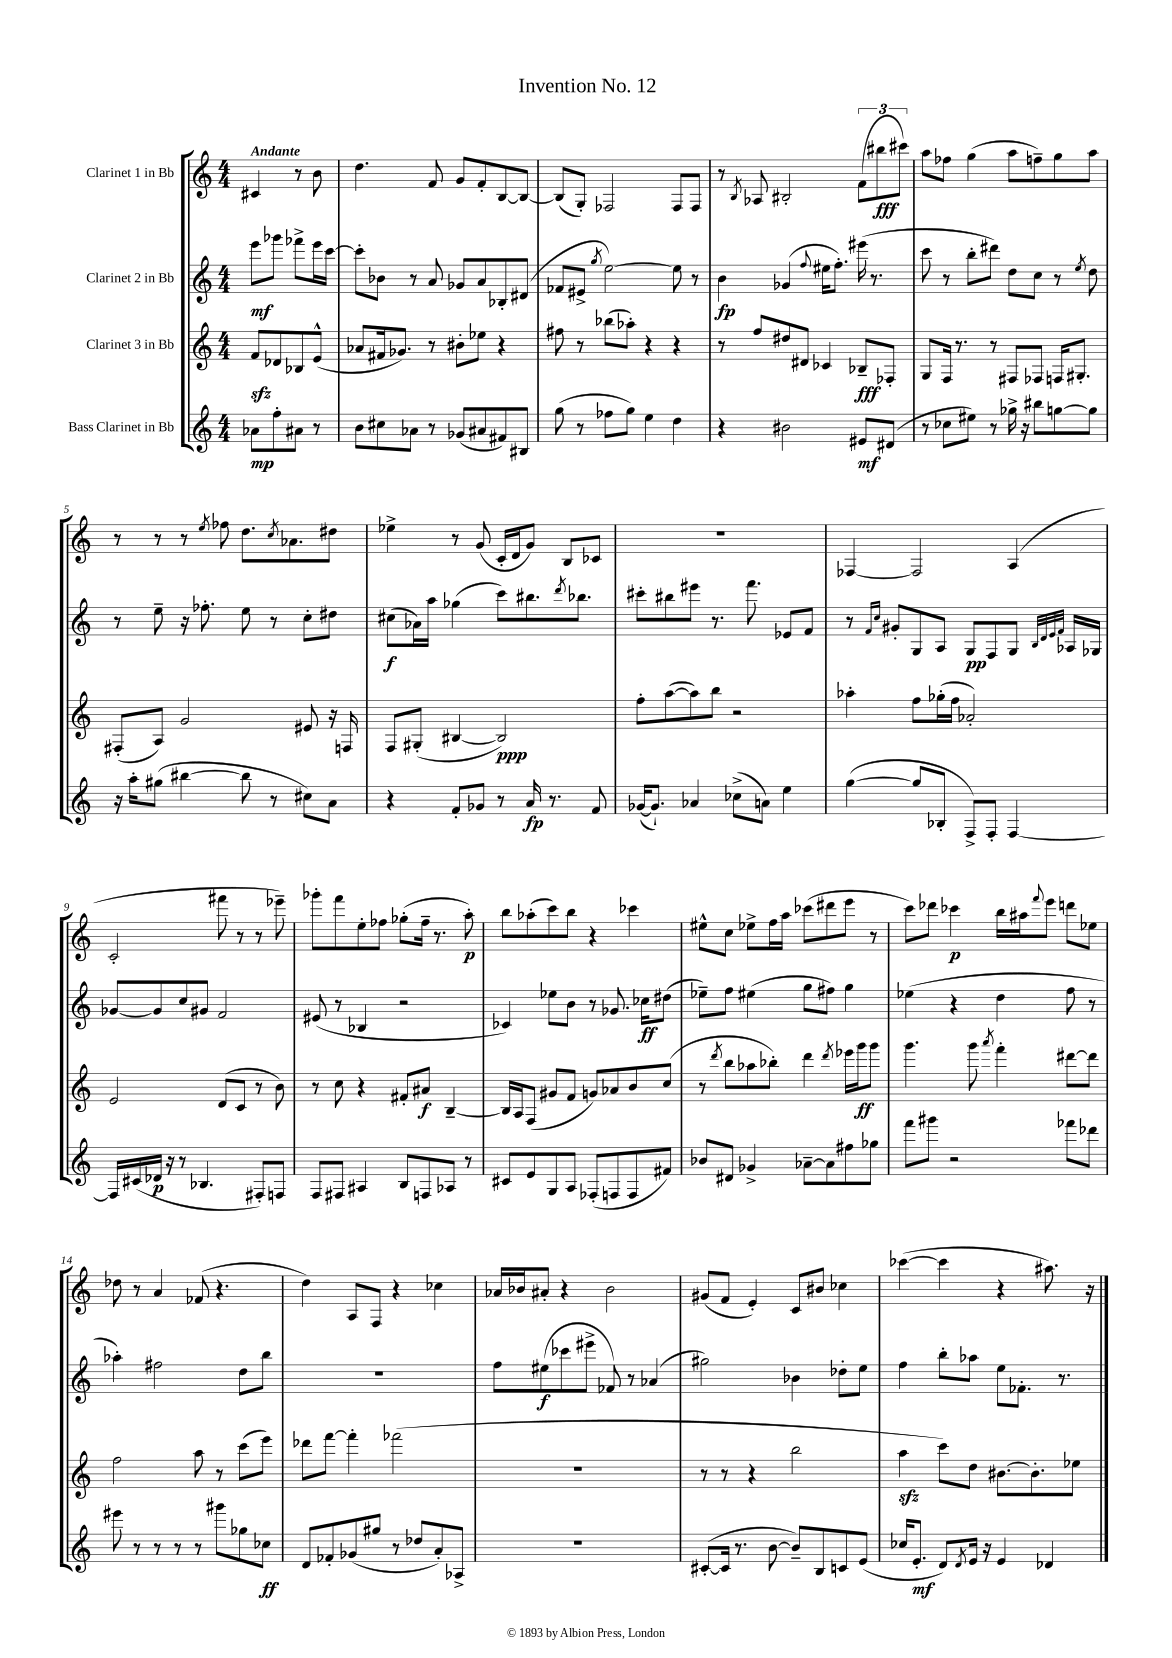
\header { title = "Invention No. 12" }
<<
\new StaffGroup <<
\new Staff = "s0" \with { instrumentName = "Clarinet 1 in Bb" } {
    \clef treble \key c \major \numericTimeSignature \time 4/4 \partial 2 \tempo "Andante"
    cis'4 r8 b'8 |
    d''4. f'8 g'8 f'8-. b8~ b8~ |
    b8( g8-.) fes2 fes8 fes8 |
    r8 \acciaccatura { b8 } aes8 bis2-. \tuplet 3/2 { f'8( bis''8\fff cis'''8) } |
    a''8 fes''8 g''4( a''8 f''8--) g''8 a''8 |
    r8 r8 r8 \acciaccatura { e''8 } fes''8 d''8. \acciaccatura { c''8 } aes'8. dis''8 |
    ees''4-> r8 g'8( c'16-. d'16 g'8) b8 ces'8 |
    R1 |
    fes4~ fes2 a4( |
    c'2-. fis'''8 r8 r8 ees'''8--) |
    ges'''8-. f'''8 e''8-. fes''8 ges''8-.( fes''16-- r8. a''8-.\p) |
    b''8 aes''8-.( c'''8) b''8 r4 ces'''4 |
    eis''8-^ c''8 ees''8-> f''16 a''16 ces'''8( dis'''8 e'''8 r8 |
    c'''8) des'''8 ces'''4\p b''16 ais''16 \appoggiatura { f'''8 } e'''8 d'''8 ees''8 |
    des''8 r8 a'4 fes'8( r4. |
    d''4) a8 f8 r4 ces''4 |
    aes'16 bes'16 ais'8-. r4 bes'2 |
    gis'8( f'8 e'4-.) c'8 bis'8 ces''4 |
    ces'''4~( ces'''4 r4 ais''8.) r16 \bar "|." |
}
\new Staff = "s1" \with { instrumentName = "Clarinet 2 in Bb" } {
    \clef treble \key c \major \numericTimeSignature \time 4/4 \partial 2
    e'''8\mf ges'''8 fes'''8-> e'''16 c'''16~ |
    c'''8-. bes'8 r8 a'8 ges'8 a'8 bes8-. dis'8( |
    fes'8 eis'8-> \acciaccatura { g''8 } e''2~) e''8 r8 |
    b'4\fp ges'4( \appoggiatura { f''8 } eis''16 f''8.-.) eis'''16( r8. |
    c'''8 r8 b''8-. dis'''8) d''8 c''8 r8 \acciaccatura { e''8 } d''8 |
    r8 e''8-- r16 fes''8.-. e''8 r8 c''8-. dis''8 |
    cis''8\f( aes'16) a''16 ges''4( c'''8) bis''8. \acciaccatura { d'''8 } bes''8. |
    cis'''8-. bis''8 eis'''8 r8. f'''8. ees'8 f'8 |
    r8 \grace { f'16 c''16 } gis'8-. g8 a8 g8\pp f8 g8 \grace { b32 d'32 e'32 f'32 } aes16 ges16 |
    ges'8~ ges'8 c''8 gis'8 f'2 |
    eis'8( r8 bes4 r2 |
    ces'4) ees''8 b'8 r8 ges'8. ces''16\ff dis''8( |
    ees''8--) f''8 eis''4( g''8 fis''8) g''4 |
    ees''4( r4 d''4 f''8 r8 |
    aes''4-.) fis''2 d''8 b''8 |
    R1 |
    f''8 eis''8\f( ces'''8 eis'''8-> fes'8) r8 aes'4( |
    gis''2) bes'4 des''8-. e''8 |
    f''4 b''8-. aes''8 e''8 fes'8.-. r8. \bar "|." |
}
\new Staff = "s2" \with { instrumentName = "Clarinet 3 in Bb" } {
    \clef treble \key c \major \numericTimeSignature \time 4/4 \partial 2
    f'8\sfz des'8 bes8 e'8-^( |
    aes'8 fis'16 ges'8.) r8 bis'8-. ees''8 r4 |
    fis''8 r8 bes''8( aes''8-.) r4 r4 |
    r8 f''8 dis''8 dis'8 ces'4 bes8--\fff fes8-. |
    g8 f16 r8. r8 fis8 fes8 f16 gis8.-. |
    fis8-.( a8) g'2 eis'8 r16 f16 |
    f8 gis8-.( bis4~ bis2\ppp) |
    f''8-. a''8~( a''8) b''8 r2 |
    aes''4-. f''8 ges''16-.( f''16 aes'2-.) |
    e'2 d'8( c'8 r8 b'8) |
    r8 c''8 r4 fis'8-. ais'8\f b4~-- |
    b16 a16 f8( gis'8 f'8 g'8) aes'8 b'8 c''8( |
    r8 \acciaccatura { d'''8 } b''8 aes''8 bes''8-.) d'''4 \acciaccatura { d'''8 } ees'''16 g'''16\ff g'''8 |
    g'''4. g'''8 \acciaccatura { a'''8 } f'''4-. dis'''8~ dis'''8 |
    f''2 a''8 r8 c'''8( e'''8) |
    des'''8 f'''8~ f'''4-. fes'''2( |
    R1 |
    r8 r8 r4 b''2 |
    a''4\sfz c'''8) d''8 bis'8.~ bis'8.-. ees''8 \bar "|." |
}
\new Staff = "s3" \with { instrumentName = "Bass Clarinet in Bb" } {
    \clef treble \key c \major \numericTimeSignature \time 4/4 \partial 2
    aes'8\mp f''8-. ais'8 r8 |
    b'8 cis''8 aes'8 r8 ges'8( ais'8 fis'8) bis8 |
    g''8( r8 fes''8 g''8) e''4 d''4 |
    r4 bis'2 eis'8\mf dis'8( |
    r8 ces''8 eis''8) r8 ges''16-> r16 bis''8 g''8~ g''8 |
    r16 a''16-. gis''8( bis''4~ bis''8 r8 cis''8) a'8 |
    r4 f'8-. ges'8 r8 a'16\fp r8. f'8 |
    ges'16~( ges'8.-!) aes'4 ces''8->( a'8) e''4 |
    g''4~( g''8 bes8-. f8->) f8-. f4~ |
    f16 cis'16( des'16\p r16 r8 bes4. fis8-.) f8 |
    f8 fis8 ais4 b8 f8 aes8 r8 |
    cis'8 e'8 g8 a8 fes8-.( f8 f8 fis'8) |
    bes'8 dis'8 ges'4-> aes'8~-- aes'8 fis''8 ges''8 |
    f'''8 gis'''8 r2 fes'''8 des'''8 |
    eis'''8 r8 r8 r8 r8 gis'''8 ges''8 ces''8\ff |
    d'8 fes'8-. ges'8( gis''8 r8 des''8 a'8-.) aes8-> |
    R1 |
    cis'8~-.( cis'16 r8. b'8~ b'8--) b8 c'8 e'8( |
    ces''16 e'8.-.\mf d'8) \acciaccatura { d'8 } e'16 r16 e'4 des'4 \bar "|." |
}
>>
>>
